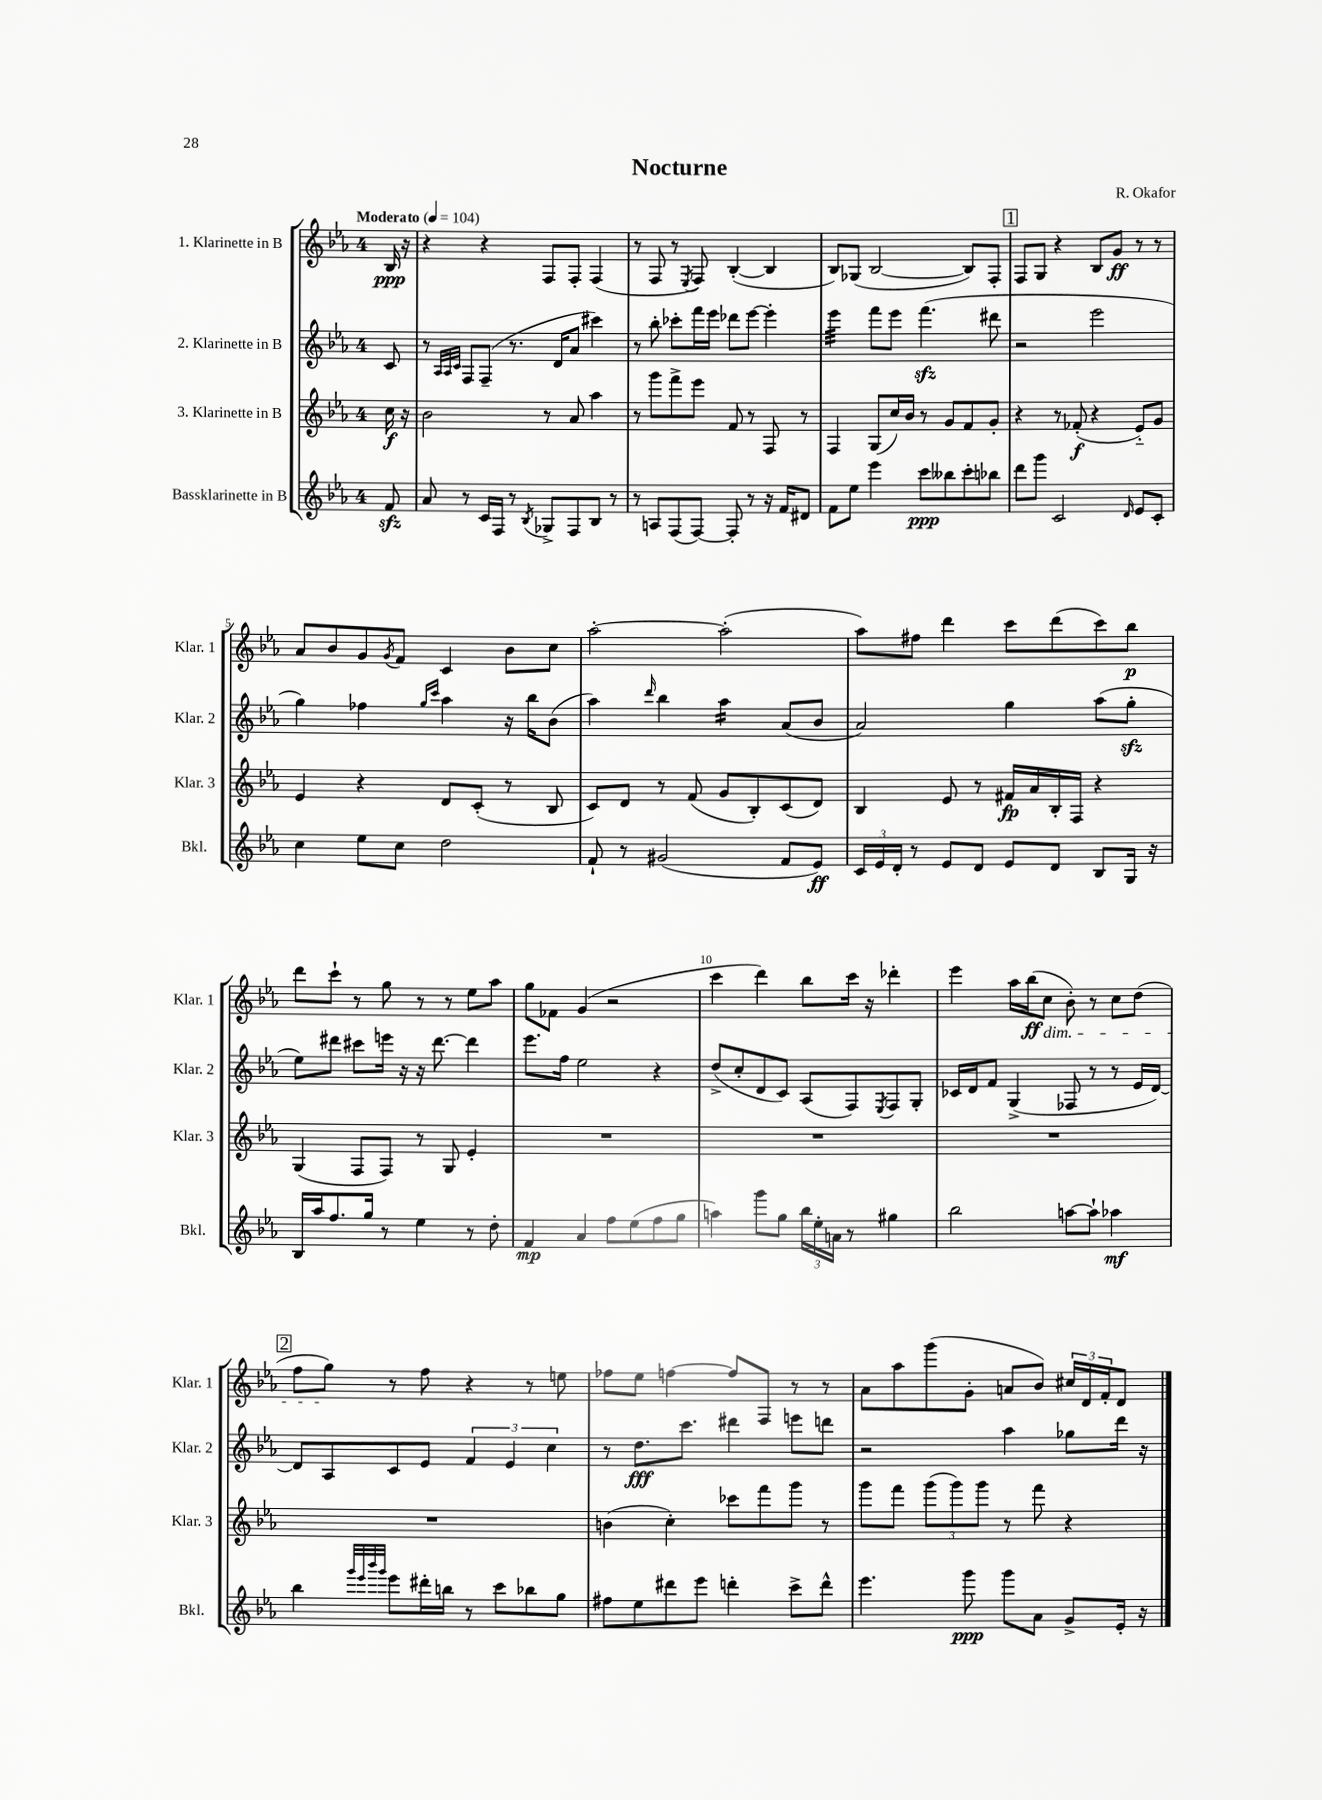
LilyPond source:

\header { title = "Nocturne" composer = "R. Okafor" }
<<
\new StaffGroup <<
\new Staff = "s0" \with { instrumentName = "1. Klarinette in B" shortInstrumentName = "Klar. 1" } {
    \clef treble \key ees \major \once \override Staff.TimeSignature.style = #'single-digit \time 4/4 \partial 8 \tempo "Moderato" 4 = 104
    bes16\ppp r16 |
    r4 r4 f8 f8-. f4( |
    r8 f8 r8 \acciaccatura { ees8 } f8) bes4~-.( bes4 |
    bes8) ges8( bes2~ bes8) f8-. |
    \mark \markup { \box "1" } f8 g8 r4 bes8 g'8\ff r8 r8 |
    aes'8 bes'8 g'8 \acciaccatura { g'8 } f'8 c'4 bes'8 c''8 |
    aes''2~-. aes''2-.( |
    aes''8) fis''8 d'''4 c'''8 d'''8( c'''8) bes''8\p |
    d'''8 c'''8-! r8 g''8 r8 r8 ees''8 aes''8 |
    g''8 fes'8 g'4( r2 |
    c'''4 d'''4) bes''8 c'''16 r16 des'''4-. |
    ees'''4 aes''16 bes''16\ff( c''8\dim bes'8-.) r8 c''8 d''8( |
    \mark \markup { \box "2" } f''8 g''8\!) r8 f''8 r4 r8 e''8 |
    fes''8 ees''8 f''4~ f''8 f8 r8 r8 |
    aes'8 aes''8 g'''8( g'8-. a'8 bes'8) \tuplet 3/2 { cis''16 d'16 f'16-. } d'8 \bar "|." |
}
\new Staff = "s1" \with { instrumentName = "2. Klarinette in B" shortInstrumentName = "Klar. 2" } {
    \clef treble \key ees \major \once \override Staff.TimeSignature.style = #'single-digit \time 4/4 \partial 8
    c'8 |
    r8 \grace { aes32 aes32 c'32 } f8 f8--( r8. d'16 aes'8 cis'''4) |
    r8 bes''8-. ces'''8-. f'''16 ees'''16 des'''8 ees'''8~ ees'''4-. |
    ees'''4:32 f'''8 ees'''8 f'''4.\sfz( dis'''8 |
    \mark \markup { \box "1" } r2 ees'''2 |
    g''4) fes''4 \grace { g''16 c'''16 } aes''4 r16 bes''16 bes'8( |
    aes''4) \grace { d'''16 } bes''4 aes''4:16 aes'8( bes'8 |
    aes'2) g''4 aes''8( g''8-.\sfz |
    ees''8) dis'''8 cis'''8 e'''16 r16 r16 dis'''8.~ dis'''4 |
    ees'''8. f''16 ees''2 r4 |
    d''8->( c''8-. d'8 c'8) aes8( f8) \acciaccatura { ees8 } f8 g8-. |
    ces'16 d'16 f'8 g4->( fes8 r8 r8 ees'16 d'16~) |
    \mark \markup { \box "2" } d'8 aes8 c'8 ees'8 \tuplet 3/2 { f'4 ees'4 c''4 } |
    r8 d''8.\fff c'''8. dis'''4 e'''8 d'''8 |
    r2 aes''4 ges''8 d'''16 r16 \bar "|." |
}
\new Staff = "s2" \with { instrumentName = "3. Klarinette in B" shortInstrumentName = "Klar. 3" } {
    \clef treble \key ees \major \once \override Staff.TimeSignature.style = #'single-digit \time 4/4 \partial 8
    c''16\f r16 |
    bes'2 r8 aes'8 aes''4 |
    r8 g'''8 f'''8-> ees'''8 f'8 r8 f8 r8 |
    f4 g8( c''16) bes'16 r8 g'8 f'8 g'8-. |
    \mark \markup { \box "1" } r4 r8 fes'8-.\f( r4 ees'8-_) g'8 |
    ees'4 r4 d'8 c'8-.( r8 bes8 |
    c'8) d'8 r8 f'8( g'8 bes8-.) c'8( d'8) |
    bes4 ees'8 r8 fis'16\fp aes'16 bes16-. f16 r4 |
    g4( f8 f8) r8 g8 ees'4-. |
    R1 |
    R1 |
    R1 |
    \mark \markup { \box "2" } R1 |
    b'4( c''4-.) ces'''8 f'''8 g'''8 r8 |
    g'''8 f'''8 \tuplet 3/2 { g'''8( g'''8) g'''8 } r8 f'''8 r4 \bar "|." |
}
\new Staff = "s3" \with { instrumentName = "Bassklarinette in B" shortInstrumentName = "Bkl." } {
    \clef treble \key ees \major \once \override Staff.TimeSignature.style = #'single-digit \time 4/4 \partial 8
    f'8\sfz |
    aes'8 r8 c'16 f16 r8 \acciaccatura { bes8 } ges8-> f8 bes8 r8 |
    r8 a8 f8( f8~) f8-. r8 r16 f'16 dis'8 |
    f'8 ees''8 ees'''4 c'''8\ppp beses''8 c'''8-. bes''8 |
    \mark \markup { \box "1" } d'''8 g'''8 c'2 \grace { d'16 } ees'8 c'8-. |
    c''4 ees''8 c''8 d''2 |
    f'8-! r8 gis'2( f'8 ees'8\ff) |
    \tuplet 3/2 { c'16 ees'16 d'16-. } r8 ees'8 d'8 ees'8 d'8 bes8 g16 r16 |
    bes16 aes''16 f''8. g''16 r8 ees''4 r8 d''8-. |
    f'4\mp aes'4 f''8 ees''8( f''8 g''8 |
    a''4) g'''8 g''8 \tuplet 3/2 { bes''16 ees''16-. a'16 } r8 gis''4 |
    bes''2 a''8~ a''8-! aes''4\mf |
    \mark \markup { \box "2" } bes''4 \grace { g'''32 ees'''32 bes'''32 g'''32 } ees'''8 dis'''16-. b''16 r8 c'''8 bes''8 g''8 |
    fis''8 ees''8 dis'''8 ees'''8 d'''4-. c'''8-> d'''8-^ |
    ees'''4. g'''8\ppp g'''8 aes'8 g'8-> ees'16-. r16 \bar "|." |
}
>>
>>
\layout { \context { \Score \override BarNumber.break-visibility = ##(#f #t #t) barNumberVisibility = #(every-nth-bar-number-visible 5) } }
